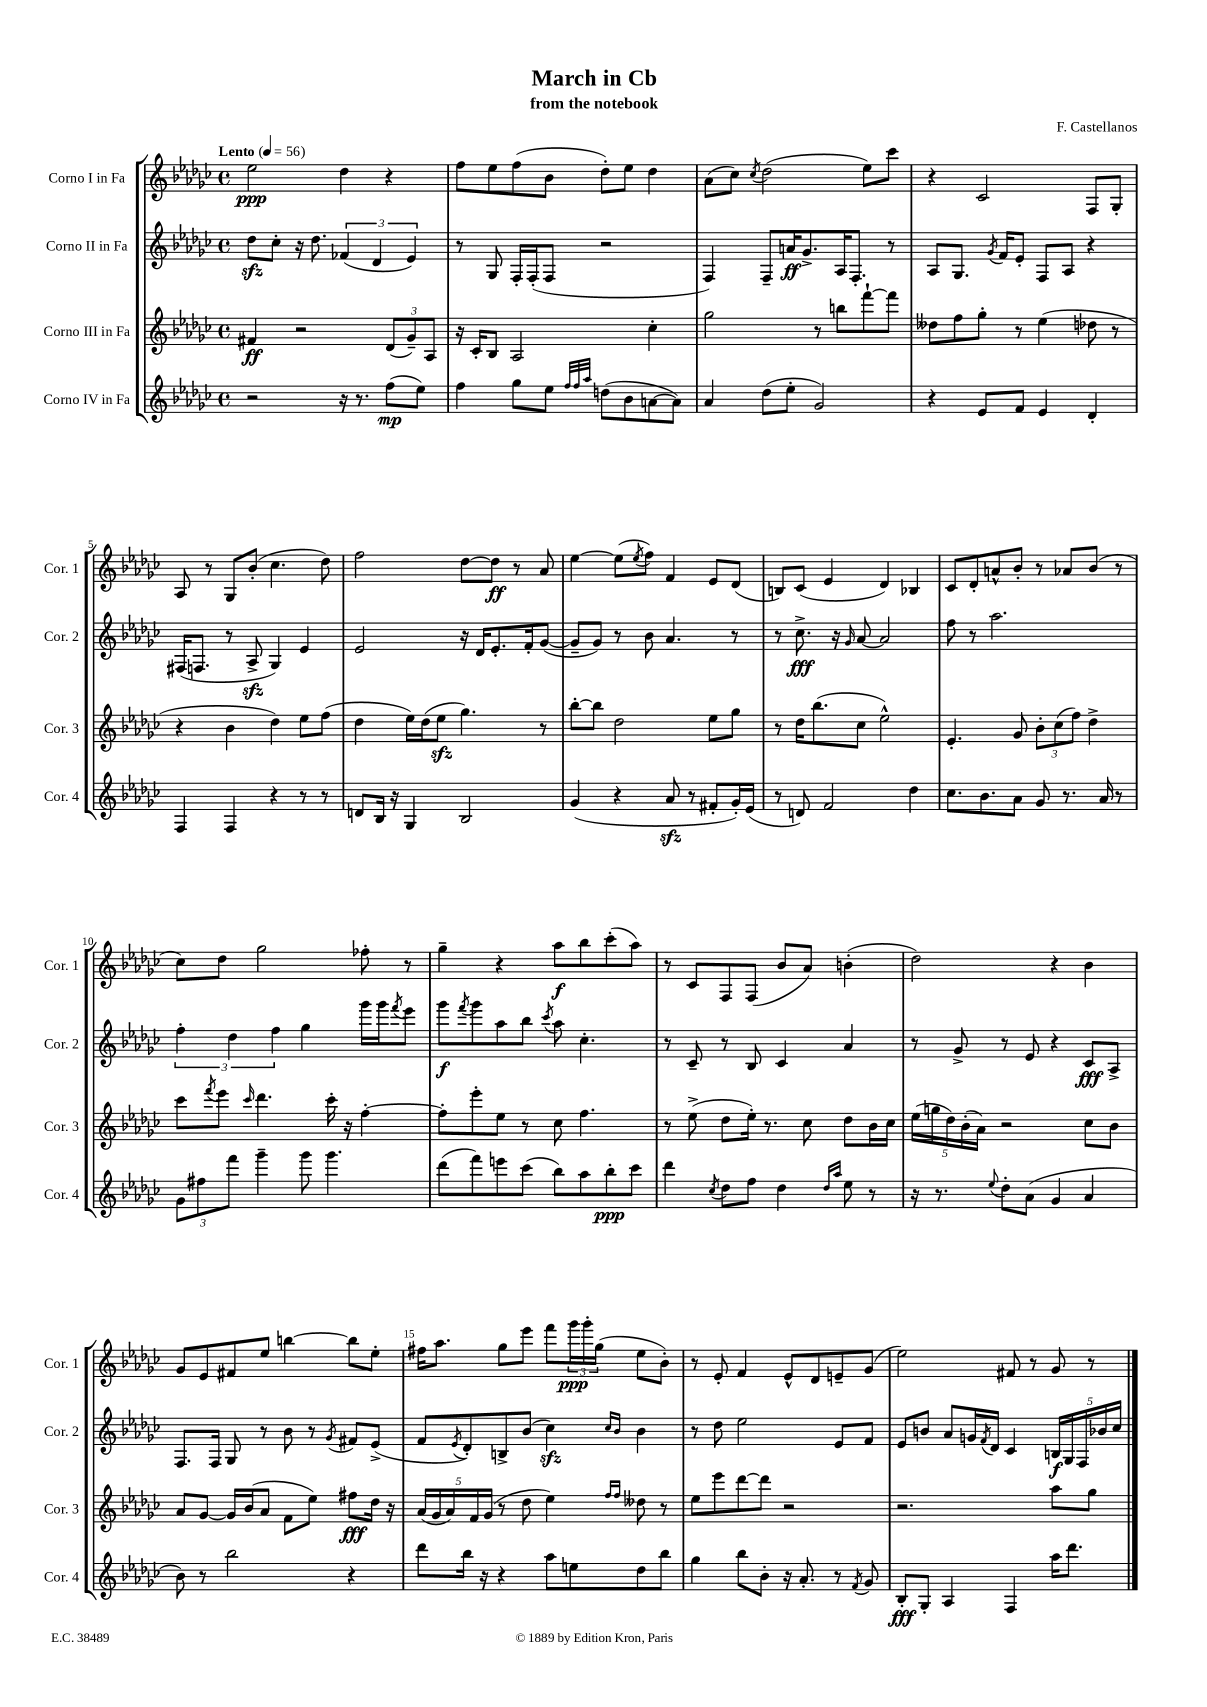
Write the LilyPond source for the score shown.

\header { title = "March in Cb" composer = "F. Castellanos" subtitle = "from the notebook" }
<<
\new StaffGroup <<
\new Staff = "s0" \with { instrumentName = "Corno I in Fa" shortInstrumentName = "Cor. 1" } {
    \clef treble \key ges \major \defaultTimeSignature \time 4/4 \tempo "Lento" 4 = 56
    ees''2\ppp des''4 r4 |
    f''8 ees''8 f''8( bes'8 des''8-.) ees''8 des''4 |
    aes'8( ces''8) \acciaccatura { ces''8 } des''2( ees''8) ces'''8 |
    r4 ces'2 f8 ges8-. |
    aes8 r8 ges8 bes'8-.( ces''4. des''8) |
    f''2 des''8~ des''8\ff r8 aes'8 |
    ees''4~ ees''8( \acciaccatura { ees''8 } f''8) f'4 ees'8 des'8( |
    b8) ces'8( ees'4 des'4) bes4 |
    ces'8 des'8-. a'8-^ bes'8-. r8 aes'8 bes'8( r8 |
    ces''8) des''8 ges''2 fes''8-. r8 |
    ges''4-- r4 aes''8\f bes''8 ces'''8-.( aes''8) |
    r8 ces'8 f8 f8( bes'8 aes'8) b'4-.( |
    des''2) r4 bes'4 |
    ges'8 ees'8 fis'8 ees''8 b''4~ b''8 ees''8-. |
    fis''16 aes''8. ges''8 ees'''8 f'''8 \tuplet 3/2 { ges'''16\ppp ges'''16-. ges''16( } ees''8 bes'8-.) |
    r8 ees'8-. f'4 ees'8-^ des'8 e'8-- ges'8( |
    ees''2) fis'8 r8 ges'8 r8 \bar "|." |
}
\new Staff = "s1" \with { instrumentName = "Corno II in Fa" shortInstrumentName = "Cor. 2" } {
    \clef treble \key ges \major \defaultTimeSignature \time 4/4
    des''8\sfz ces''8-. r16 des''8. \tuplet 3/2 { fes'4( des'4 ees'4) } |
    r8 ges8 f16-. f16-.( f8 r2 |
    f4) f8-- a'16\ff ges'8.-> aes16 f8.-. r8 |
    aes8 ges8. \acciaccatura { ges'8 } f'16 ees'8-. f8 aes8 r4 |
    fis16( f8. r8 aes8->\sfz ges4) ees'4 |
    ees'2 r16 des'16 ees'8.-. f'16-. ges'8~( |
    ges'8-- ges'8) r8 bes'8 aes'4. r8 |
    r8 ces''8.->\fff r16 \grace { ges'16 } aes'8~ aes'2 |
    f''8 r8 aes''2. |
    \tuplet 3/2 { f''4-. des''4 f''4 } ges''4 ges'''16 ges'''16 \acciaccatura { f'''8 } ees'''8 |
    ges'''8\f \acciaccatura { f'''8 } ges'''8 aes''8 bes''8 \acciaccatura { ces'''8 } aes''8 ces''4.-. |
    r8 ces'8-- r8 bes8 ces'4 aes'4 |
    r8 ges'8-> r8 ees'8 r4 ces'8\fff aes8-> |
    f8. f16 ges8 r8 bes'8 r8 \acciaccatura { ges'8 } fis'8 ees'8->( |
    f'8 \acciaccatura { ees'8 } des'8-.) b8-> bes'8( ces''4\sfz) \grace { ces''16 bes'16 } bes'4 |
    r8 des''8 ees''2 ees'8 f'8 |
    ees'8 b'8 aes'8 g'16 \acciaccatura { f'8 } des'16 ces'4 \tuplet 5/4 { b16\f ges16 f16 bes'16 ces''16 } \bar "|." |
}
\new Staff = "s2" \with { instrumentName = "Corno III in Fa" shortInstrumentName = "Cor. 3" } {
    \clef treble \key ges \major \defaultTimeSignature \time 4/4
    fis'4\ff r2 \tuplet 3/2 { des'8( ges'8--) aes8 } |
    r16 ces'16-. bes8 aes2 ces''4-. |
    ges''2 r8 b''8 f'''8~-! f'''8 |
    deses''8 f''8 ges''8-. r8 ees''4( des''8 r8 |
    r4 bes'4 des''4) ees''8 f''8( |
    des''4 ees''16) des''16( ees''8\sfz ges''4.) r8 |
    bes''8~-. bes''8 des''2 ees''8 ges''8 |
    r8 des''16 bes''8.( ces''8 ees''2-^) |
    ees'4.-. ges'8 \tuplet 3/2 { bes'8-. ces''8( f''8) } des''4-> |
    ces'''8 \acciaccatura { f'''8 } ees'''8 \grace { ces'''16 } des'''4. ces'''16-. r16 f''4~-. |
    f''8-. ees'''8-. ees''8 r8 ces''8 f''4. |
    r8 ees''8->( des''8 ees''16-.) r8. ces''8 des''8 bes'16 ces''16 |
    \tuplet 5/4 { ees''16( g''16 des''16) bes'16-.( aes'16) } r2 ces''8 bes'8 |
    aes'8 ges'8~ ges'16 bes'16( aes'8 f'8 ees''8) fis''8\fff des''16 r16 |
    \tuplet 5/4 { aes'16( ges'16 aes'16) f'16 ges'16( } r8 des''8 ees''4) \grace { f''16 f''16 } deses''8 r8 |
    ees''8 ees'''8 des'''8~ des'''8 r2 |
    r2. aes''8 ges''8 \bar "|." |
}
\new Staff = "s3" \with { instrumentName = "Corno IV in Fa" shortInstrumentName = "Cor. 4" } {
    \clef treble \key ges \major \defaultTimeSignature \time 4/4
    r2 r16 r8. f''8\mp( ees''8) |
    f''4 ges''8 ees''8 \grace { f''32 f''32 aes''32 } d''8( bes'8 a'8~ a'8) |
    aes'4 des''8( ees''8-. ges'2) |
    r4 ees'8 f'8 ees'4 des'4-. |
    f4 f4 r4 r8 r8 |
    d'8 bes16 r16 ges4 bes2 |
    ges'4( r4 aes'8\sfz r8 fis'8-. ges'16-.) ees'16( |
    r8 d'8) f'2 des''4 |
    ces''8. bes'8. aes'8 ges'8 r8. aes'16 r8 |
    \tuplet 3/2 { ges'8 fis''8 f'''8 } ges'''4-- ges'''8 ges'''4. |
    des'''8( f'''8) e'''8 ces'''8( bes''8) aes''8 bes''8-.\ppp ces'''8 |
    des'''4 \acciaccatura { ces''8 } des''8 f''8 des''4 \grace { des''16 aes''16 } ees''8 r8 |
    r16 r8. \appoggiatura { ees''8 } des''8-. aes'8( ges'4 aes'4 |
    bes'8) r8 bes''2 r4 |
    des'''8 bes''16 r16 r4 aes''8 e''8 des''8 bes''8 |
    ges''4 bes''8 bes'8-. r16 aes'8.-. r8 \acciaccatura { f'8 } ges'8 |
    bes8-.\fff ges8-. aes4 f4 aes''16 des'''8. \bar "|." |
}
>>
>>
\layout { \context { \Score \override BarNumber.break-visibility = ##(#f #t #t) barNumberVisibility = #(every-nth-bar-number-visible 5) } }
